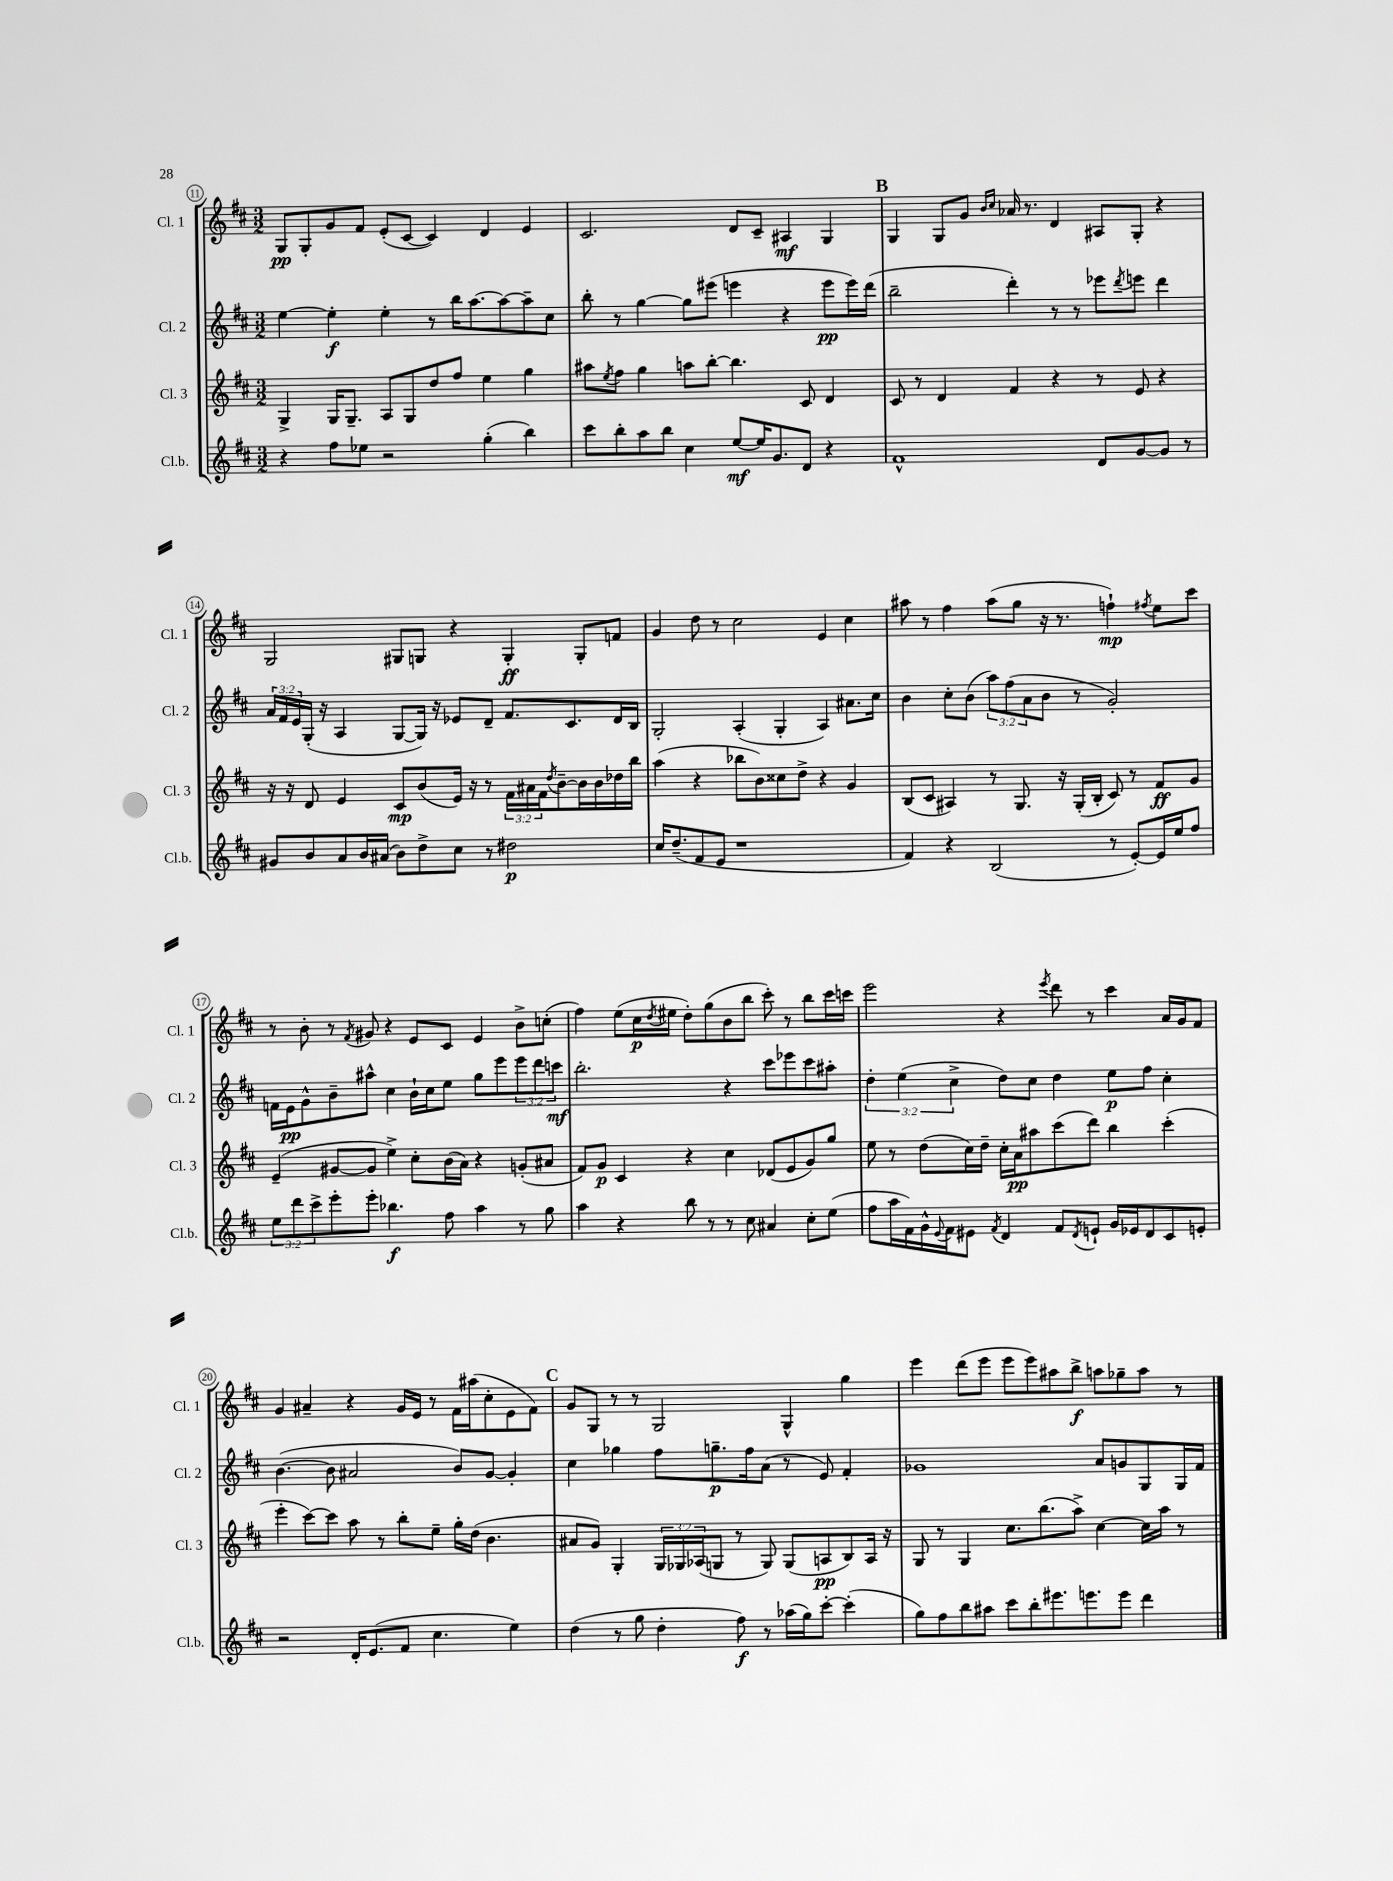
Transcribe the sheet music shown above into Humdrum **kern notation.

**kern	**kern	**kern	**kern
*staff4	*staff3	*staff2	*staff1
*clefG2	*clefG2	*clefG2	*clefG2
*k[f#c#]	*k[f#c#]	*k[f#c#]	*k[f#c#]
*M3/2	*M3/2	*M3/2	*M3/2
4r	4G^/	[4ee\	8G/L
.	.	.	8G'/
8ff#\L	16G/LK	4ee'\]	8g/
.	8.G~/J	.	.
8ee-\J	.	.	8f#/J
2r	8A/L	4ee'\	(8e'/L
.	8G/	.	[8c#/J
.	8dd/	8r	4c#/])
.	8ff#/J	16bb\LK	.
.	.	[8.aa\	.
(4gg'\	4ee\	.	4d/
.	.	8aa\_	.
4bb\)	4gg\	8aa~\]	4e/
.	.	8cc#\J	.
=	=	=	=
8ccc#\L	8aa#\L	8bb'\	2.c#/
.	8qee/	.	.
8bb'\	8ff#\J	8r	.
8aa\	4gg\	[4gg\	.
8bb\J	.	.	.
4cc#\	8aa\L	8gg\]L	.
.	[8bb'\J	(8eee#\J	.
[8ee/L	4.bb\]	4eee\	8d/L
16ee/]K	.	.	8c#~/J
8.g/	.	.	.
.	.	4r	4A#/
8d/J	8c#/	.	.
4r	4d/	8eee\L	4G/
.	.	16eee\L)	.
.	.	(16ddd\JJ	.
=	=	=	=
1f#^^	8c#/	2bb~\	4G/
.	8r	.	.
.	4d/	.	8G/L
.	.	.	8g/J
.	.	.	16qqb/LL
.	.	.	16qqcc#/JJ
.	4f#/	4ddd'\)	16a-/
.	.	.	8.r
.	4r	8r	4d/
.	.	8r	.
8d/L	8r	8eee-\L	8A#/L
.	.	8qddd/	.
[8g/	8e/	8eee\J	8G'/J
8g/]J	4r	4ddd\	4r
8r	.	.	.
=	=	=	=
8g#/L	16r	24a/LL	2G/
.	.	24f#/	.
.	16r	.	.
.	.	24e/	.
8b/	8d/	(16G'/JJ	.
.	.	16r	.
8a/	4e/	4A/	.
16b/L	.	.	.
(16a#/JJ	.	.	.
8b\L)	8c#/L	[8G/L	8G#/L
8dd^\	(8b/	16G/]Jk)	8G/J
.	.	16r	.
8cc#\J	16e/Jk)	8e-/L	4r
.	16r	.	.
8r	8r	8d~/J	.
2dd#\	24f#\LL	8.f#/L	4G'/
.	24a#\	.	.
.	24f#\J	.	.
.	8qdd/	.	.
.	[8b~\	.	.
.	.	8.c#/	.
.	16b\]L	.	8G'/L
.	16b\	.	.
.	16dd-\	16d/L	8f/J
.	16bb\JJ	16B/JJ	.
=	=	=	=
16cc#/LK	(4aa\	2G'/	4g/
(8.dd~/	.	.	.
8f#/	4r	.	8dd\
8e/J	.	.	8r
1r	8bb-\L	(4A'/	2cc#\
.	8b\)	.	.
.	8cc##\	4G'/	.
.	8dd^\J	.	.
.	4r	4A/)	4e/
.	4g/	8.a#\L	4cc#\
.	.	16cc#\Jk	.
=	=	=	=
4f#/)	(8B/L	4b\	8aa#\
.	8c#/J	.	8r
4r	4A#/)	8cc#'\L	4ff#\
.	.	(8b\J	.
(2B/	8r	12aa\L)	(8aa#\L
.	.	(12ff#\	.
.	8.G/	.	8gg\J
.	.	12a\	.
.	.	8b\J	16r
.	16r	.	8.r
.	(16G'/LL	8r	.
.	16B'/JJ	.	.
8r	8c#/)	2g'/)	4ff`\)
[8e'/L)	8r	.	.
.	.	.	8qff#/
16e/]L	8f#/L	.	8ee\L
16ee/J	.	.	.
8ff#/J	8g/J	.	8ccc#\J
=	=	=	=
12ee\L	(4e~/	16f\LL	8r
.	.	16e\J	.
12ddd\	.	.	.
.	.	8g^^\	8b'\
12ccc#^\	.	.	.
8eee'\	[8g#/L	8b~\	8r
.	.	.	8qf#/
8eee'\J	8g#/]J	8aa#^^\J	8g#/
4.bb-\	4ee^\)	4cc#\	4r
.	8cc#'\L	16b`\LL	8e/L
.	.	16cc#\J	.
8ff#\	(16b\L	8ee\J	8c#/J
.	16a\JJ)	.	.
4aa\	4r	8gg\L	4e/
.	.	8eee\	.
8r	(8g'/L	12eee\	8b^\L
.	.	12ddd\	.
8gg\	8a#/J	.	(8cc'\J
.	.	12ccc\J	.
=	=	=	=
4aa\	8f#/L)	2.bb'\	4ff#\)
.	8g/J	.	.
4r	4c#/	.	(8ee\L
.	.	.	16cc#\L
.	.	.	8qdd/
.	.	.	16ee#\JJ
8bb\	4r	.	8dd'\L)
8r	.	.	(8gg\
8r	4cc#\	4r	8b\
8cc#\	.	.	8bb\J
4a#/	(8d-/L	8ccc#\L	8ccc#'\)
.	8e/	8eee-\	8r
8cc#'\L	8g/)	8ccc#\	8bb\L
(8ee\J	8gg/J	8aa#'\J	16ccc#\L
.	.	.	16ccc\JJ
=	=	=	=
8ff#\L	8ee\	6dd'\	2eee\
16aa\L	8r	.	.
.	.	(6ee\	.
16f#\)	.	.	.
16g^^\	(8dd\L	.	.
8qqe/	.	.	.
16f#\J	.	.	.
.	.	6cc#^\	.
8e#\J	16cc#\L)	.	.
.	16dd~\JJ	.	.
8qf#/	.	.	.
4d/	16cc#'\LL	8dd\L)	4r
.	16a\J	.	.
.	8aa#\	8cc#\J	.
.	.	.	8qeee/
8f#/L	(8ccc#\	4dd\	8ddd\
8qd/	.	.	.
8e`/J	8ddd\J)	.	8r
16g/LL	4bb\	8ee\L	4ccc#\
16e-/J	.	.	.
8d/	.	8ff#\J	.
8c#/	(4ccc#'\	4cc#'\	16a/LL
.	.	.	16g/J
8e'/J	.	.	8f#/J
=	=	=	=
2r	4eee'\	([4.b\	4g/
.	[8ccc#\L)	.	4a#~/
.	8ccc#\]J	8b\]	.
16d'/LK	8aa\	2a#/	4r
(8.e/	.	.	.
.	8r	.	.
8f#/J	8bb'\L	.	16g/LL
.	.	.	16e/JJ
4.cc#\	8ee~\J	.	8r
.	16gg'\LL	8b/L)	16f#\LL
.	(16dd\JJ	.	(16aa#\J
.	4.b\	[8g/J	8cc#'\
4ee\)	.	4g'/]	8e\
.	.	.	8f#\J)
=	=	=	=
(4dd\	8a#/L	4cc#\	8g/L
.	8g/J)	.	8G/J
8r	4G'/	4gg-\	8r
8gg\	.	.	8r
4dd'\	24G/LL	8ff#\L	2G/
.	24G-/	.	.
.	(24A-/J	.	.
.	8G/J	8.gg~\	.
8ff#\)	8r	.	.
.	.	16ff#\k	.
8r	8G/)	(8a\J	.
(16aa-\LL	(8G/L	8r	4G^^/
16gg\J)	.	.	.
[8ccc#'\J	8A/	8e/)	.
(4ccc#'\]	8B/)	4f#'/	4gg\
.	16A/Jk	.	.
.	16r	.	.
=	=	=	=
8gg\L)	8G/	1g-	4eee\
8ff#\	8r	.	.
8bb\	4G/	.	(8ddd\L
8aa#\J	.	.	8eee\J
8ccc#\L	8.cc#\L	.	8eee\L
8bb'\	.	.	8eee\)
.	(8.bb\	.	.
8.eee#\	.	.	8aa#\
.	8aa^\J)	.	8bb^\J
8.eee\	.	.	.
.	[4cc#\	8a/L	8aa\L
8eee\J	.	8g/	8gg-~\
4ddd\	16cc#\]LL	8G/	8aa\J
.	16aa\JJ	.	.
.	8r	16G/L	8r
.	.	16f#/JJ	.
==	==	==	==
*-	*-	*-	*-
